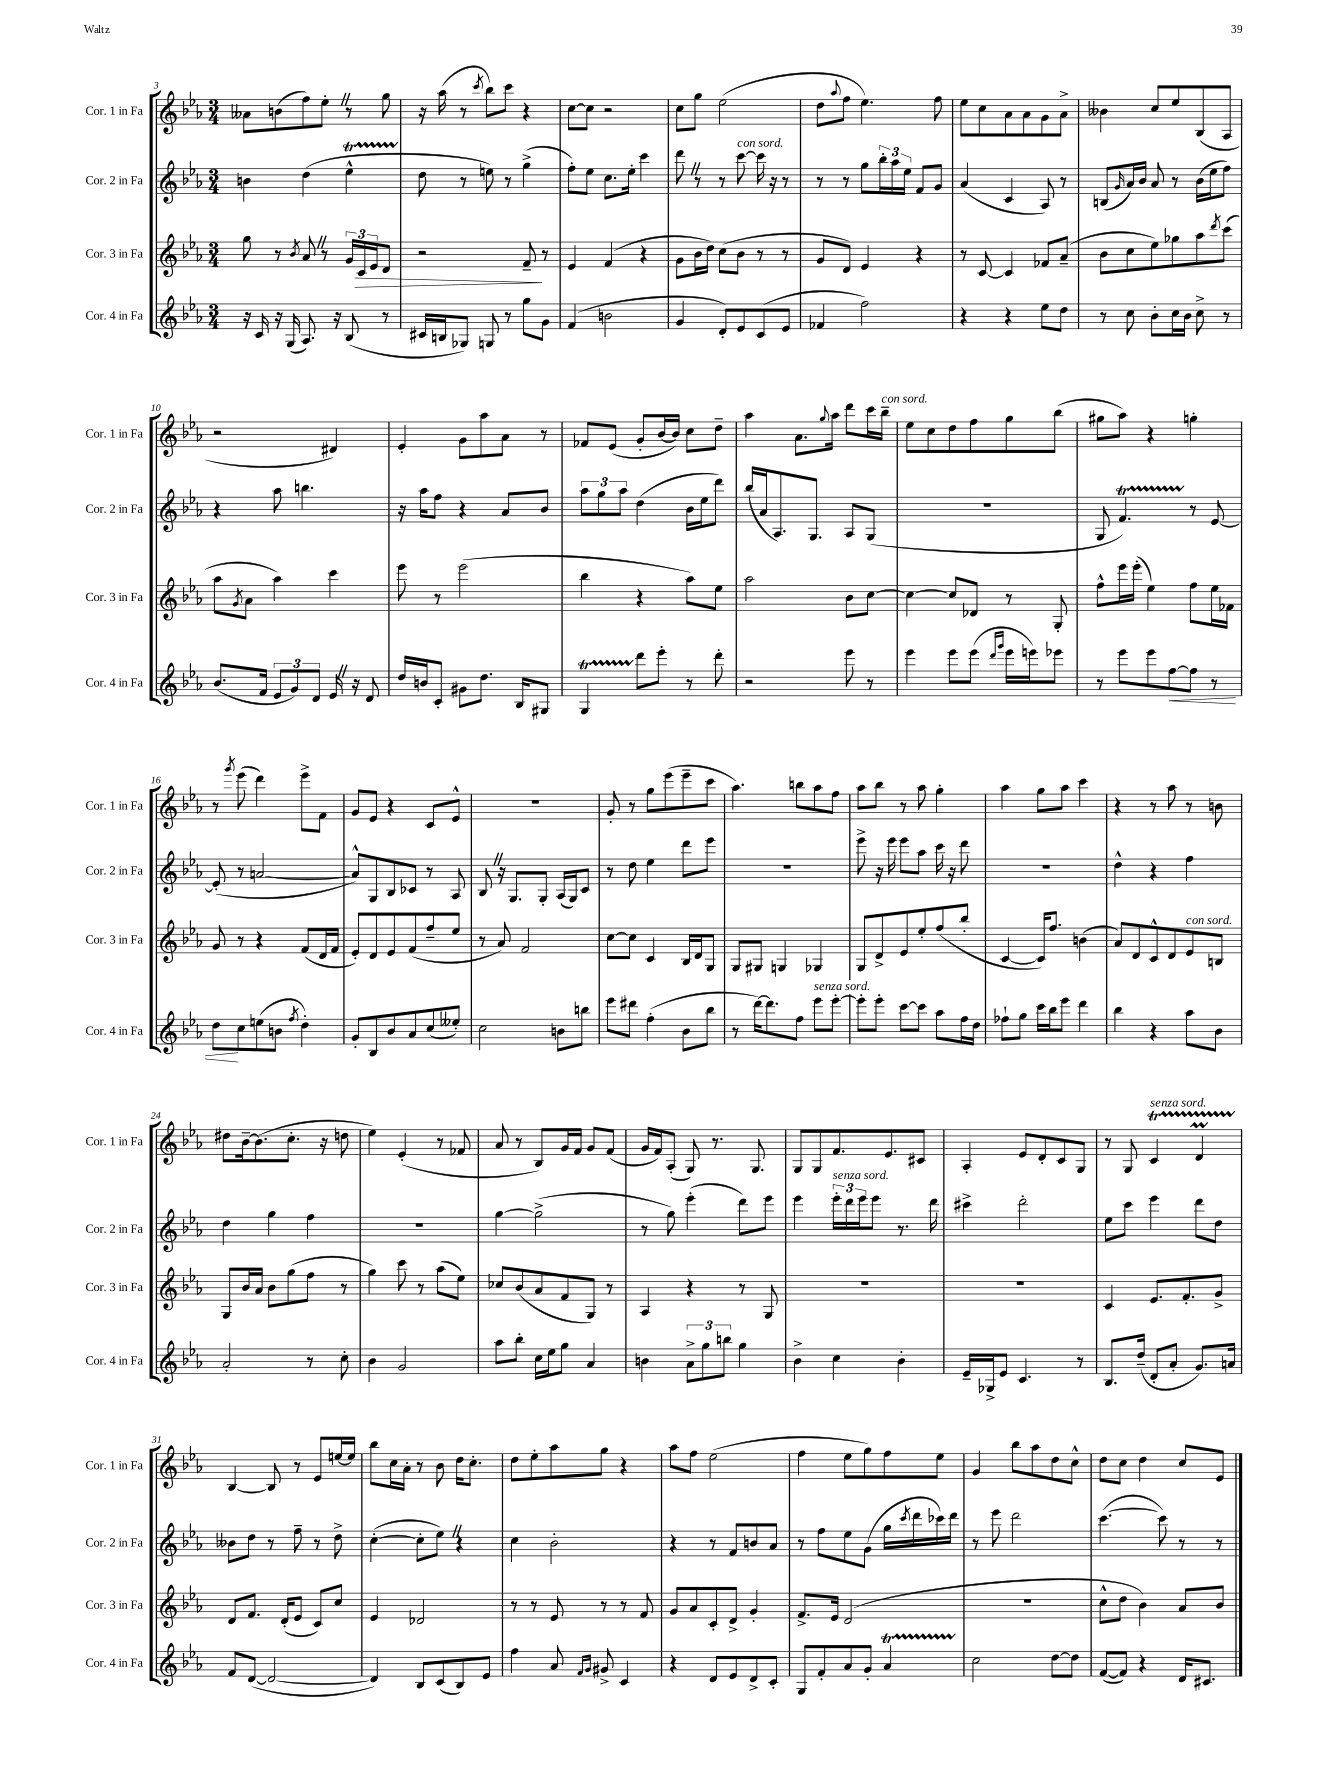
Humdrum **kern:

**kern	**kern	**kern	**kern
*staff4	*staff3	*staff2	*staff1
*clefG2	*clefG2	*clefG2	*clefG2
*k[b-e-a-]	*k[b-e-a-]	*k[b-e-a-]	*k[b-e-a-]
*M3/4	*M3/4	*M3/4	*M3/4
16r	8gg	4b	8a--
16c	.	.	.
16r	8r	.	(8b
(16G	.	.	.
.	8qb-	.	.
8.A-)	8a-	(4dd	8ff)
.	8r	.	8ee-'
16r	.	.	.
(8B-	24g	4ee-^^	8r
.	24c	.	.
.	24e-	.	.
8r	8d	.	8gg
=	=	=	=
16c#	2r	8dd	16r
16B	.	.	(16aa-
8G-)	.	8r	8r
.	.	.	8qccc
8G	.	8ee)	8bb-)
8r	.	8r	8ccc
8gg	8f~	(4gg^	4r
8g	8r	.	.
=	=	=	=
(4f	4e-	8ff')	[8cc
.	.	8ee-	8cc]
2b	(4f	8.cc	2r
.	.	16ee-'	.
.	4r	4ccc	.
=	=	=	=
4g	8g	8ddd	8cc
.	16b-	8r	8gg
.	16dd)	.	.
8d')	(8cc	8r	(2ee-
8e-	8b-	[8ccc	.
(8c	8r	16ccc]	.
.	.	16r	.
8e-	8r	8r	.
=	=	=	=
4f-	8g	8r	8dd
.	.	.	8qqaa-
.	8d)	8r	8ff
2ff)	4e-	8gg	4.ee-)
.	.	24bb-'	.
.	.	24aa-	.
.	.	24ee-	.
.	4r	8f	.
.	.	8g	8ff
=	=	=	=
4r	8r	(4a-	8ee-
.	[8c	.	8cc
4r	4c]	4c	8a-
.	.	.	8a-
8ee-	8f-	8A-)	8g
8dd	(8a-~	8r	8a-^
=	=	=	=
8r	8b-	(8B	4b--
.	.	16qqg	.
8cc	8cc	16a-)	.
.	.	16b-	.
8b-'	8ee-)	8a-	8cc
16cc	8gg-	8r	8ee-
16b-	.	.	.
8cc^	8aa-	(16b-	(8B-
.	.	16ee-	.
.	8qddd	.	.
8r	(8ccc	8ff)	8A-
=	=	=	=
(8.b-	8aa-	4r	2r
.	8qg	.	.
.	8a-	.	.
16f	.	.	.
12e-	4aa-)	8aa-	.
12g)	.	.	.
.	.	4.bb	.
12d	.	.	.
16e-	4ccc	.	4d#)
16r	.	.	.
8d	.	.	.
=	=	=	=
16dd	8eee-	16r	4e-'
16b	.	16aa-	.
8c'	8r	8ff	.
8g#	(2eee-	4r	8g
8.dd	.	.	8aa-
.	.	8a-	8a-
16B-	.	.	.
8G#	.	8b-	8r
=	=	=	=
4G	4bb-	12aa-	8f-
.	.	12gg	.
.	.	.	(8e-
.	.	12aa-	.
8ddd	4r	(4dd	8g'
8eee-'	.	.	[16b-
.	.	.	16b-])
8r	8aa-)	16b-	8cc
.	.	16ee-	.
8ddd'	8ee-	8ddd)	8dd~
=	=	=	=
2r	2aa-	(16bb-	4aa-
.	.	16a-	.
.	.	8.A-)	.
.	.	.	8.a-
.	.	8.G	.
.	.	.	8qqgg
.	.	.	16aa-
8eee-	8b-	8A-	8ddd
8r	[8cc	(8G	16ccc
.	.	.	16bb-~
=	=	=	=
4eee-	4cc_	2.r	8ee-
.	.	.	8cc
8eee-	8cc]	.	8dd
(8eee-	8d-	.	8ff
16qqddd	.	.	.
16qqggg	.	.	.
16eee-	8r	.	8gg
16eee)	.	.	.
8eee-	8G'	.	(8bb-
=	=	=	=
8r	8ff^^	8G	8gg#
8eee-	16eee-	4.f)	8aa-)
.	(16eee-'	.	.
8eee-	4ee-)	.	4r
[8ff	.	.	.
8ff]	8ff	8r	4gg'
8r	16ee-	[8e-	.
.	16f-	.	.
=	=	=	=
8dd	8g	(8e-']	8r
.	.	.	8qggg
8cc	8r	8r	(8eee-
(8ee	4r	[2a	4ddd)
8b	.	.	.
8qff	.	.	.
4dd')	(8f	.	8eee-^
.	16d	.	8f
.	16f	.	.
=	=	=	=
8g'	8e-')	8a^^])	8g
8B-	8d	8G	8e-
8b-	8e-	8B-	4r
8a-	(8f	8c-	.
(8cc	8ff~	8r	8c
8ee--')	8ee-	8A-	8e-^^
=	=	=	=
2cc	8r	8B-	2.r
.	8a-)	16r	.
.	.	8.G	.
.	2f	.	.
.	.	8G'	.
8b	.	(16A-	.
.	.	16G)	.
8bb	.	8c	.
=	=	=	=
8eee-	[8cc	8r	8g'
8ddd#	8cc]	8dd	8r
(4ff'	4c	4ee-	8gg
.	.	.	(8eee-
8b-	16B-	8ddd	8eee-~
.	16d	.	.
8bb-	8G	8eee-	8ccc
=	=	=	=
8r	8G	2.r	4.aa-)
[16ddd)	8G#	.	.
8.ddd]	.	.	.
.	4G	.	.
8ff	.	.	8bb
8eee-	4G-	.	8aa-
[8eee-'	.	.	8ff
=	=	=	=
8eee-']	8G	8eee-^	8aa-
8eee-'	8d^	16r	8bb-
.	.	16eee-	.
[8ccc	8e-	8eee-	8r
8ccc]	8ee-'	8aa-	8aa-
8aa-	(8ff	16ccc	4gg'
.	.	16r	.
16ff	8bb-'	8ddd	.
16dd	.	.	.
=	=	=	=
8ff-`	[4c	2.r	4aa-
8gg	.	.	.
16ccc	16c])	.	8gg
16bb-	8.ff	.	.
8eee-	.	.	8aa-
4ddd	(4b	.	4ccc
=	=	=	=
4bb-	8a-)	4dd^^	4r
.	8d	.	.
4r	8c^^	4r	8r
.	8d	.	8aa-
8aa-	8e-	4ff	8r
8b-	8B	.	8b
=	=	=	=
2a-'	8G	4dd	8dd#
.	16b-	.	[16b-~
.	16a-	.	(8.b-]
.	8b-	4gg	.
.	(8gg	.	8.cc'
8r	8ff	4ff	.
.	.	.	16r
8cc'	8r	.	8dd
=	=	=	=
4b-	4gg)	2.r	4ee-)
2g	8ccc	.	(4e-'
.	8r	.	.
.	(8aa-	.	8r
.	8ee-)	.	8f-
=	=	=	=
8aa-	8cc-	[4gg	8a-
8bb-'	(8b-	.	8r
16cc	8a-	(2gg^]	8B-)
16ee-	.	.	.
8gg	8f	.	16g
.	.	.	16f
4a-	8G)	.	8g
.	8r	.	(8f
=	=	=	=
4b	4A-	8r	16g
.	.	.	16f)
.	.	8gg)	(8A-'
12a-^	4r	(4eee-'	8G)
12gg	.	.	.
.	.	.	8.r
12bb	.	.	.
4gg	8r	8ddd)	.
.	.	.	8.G
.	8G	8eee-	.
=	=	=	=
4b-^	2.r	4eee-	8G
.	.	.	8G
4cc	.	24eee-'	8.f
.	.	24ddd	.
.	.	24eee-	.
.	.	8eee-	.
.	.	.	8.e-
4b-'	.	8.r	.
.	.	.	8c#
.	.	16ddd	.
=	=	=	=
16e-~	2.r	4ccc#^	4A-'
16G-^	.	.	.
8e-	.	.	.
4.c	.	2ddd'	8e-
.	.	.	8d'
.	.	.	8c
8r	.	.	8G
=	=	=	=
8.B-	4c	8ee-	8r
.	.	8ccc	8G
(16dd~	.	.	.
8d'	8.e-	4eee-	4c
8a-'	.	.	.
.	8.f'	.	.
8.g)	.	8ddd	4d
.	8g^	8dd	.
16a	.	.	.
=	=	=	=
8f	8d	8b--	[4B-
([8d	8.f	8dd	.
2d_	.	8r	8B-]
.	(16d'	.	.
.	8e-	8ff~	8r
.	8c)	8r	8e-
.	8cc	8dd^	[16ee
.	.	.	16ee]
=	=	=	=
4d])	4e-	([4cc'	8bb-
.	.	.	16cc
.	.	.	16a-'
8B-	2d-	8cc']	8r
(8c	.	8ee-)	8b-
8B-)	.	4r	16dd
.	.	.	8.cc'
8e-	.	.	.
=	=	=	=
4ff	8r	4cc	8dd
.	8r	.	8ee-'
8a-	8e-	2b-'	8aa-
16qqf	.	.	.
16qqg	.	.	.
8g#^	8r	.	8gg
4c	8r	.	4r
.	8f	.	.
=	=	=	=
4r	8g	4r	8aa-
.	8a-	.	8ff
8d	8c'	8r	(2ee-
8e-	8d^	8f	.
8d^	4g'	8b	.
8c'	.	8a-	.
=	=	=	=
8G	8.f^	8r	4ff
8f'	.	8ff	.
.	16e-	.	.
8a-	(2d	8ee-	8ee-
8g'	.	(8g	8gg)
4a-	.	16gg	8ff
.	.	8qccc	.
.	.	16ddd	.
.	.	16ccc-)	8ee-
.	.	16ddd	.
=	=	=	=
2cc	2.r	8r	4g
.	.	8eee-	.
.	.	2ddd	8bb-
.	.	.	8aa-
[8dd	.	.	8dd
8dd]	.	.	8cc^^
=	=	=	=
([8f	8cc^^	([4.ccc	8dd
8f])	8dd	.	8cc
4r	4b-)	.	4dd
.	.	8ccc])	.
16d	8a-	8r	8cc
8.c#	.	.	.
.	8b-	8r	8e-
==	==	==	==
*-	*-	*-	*-
